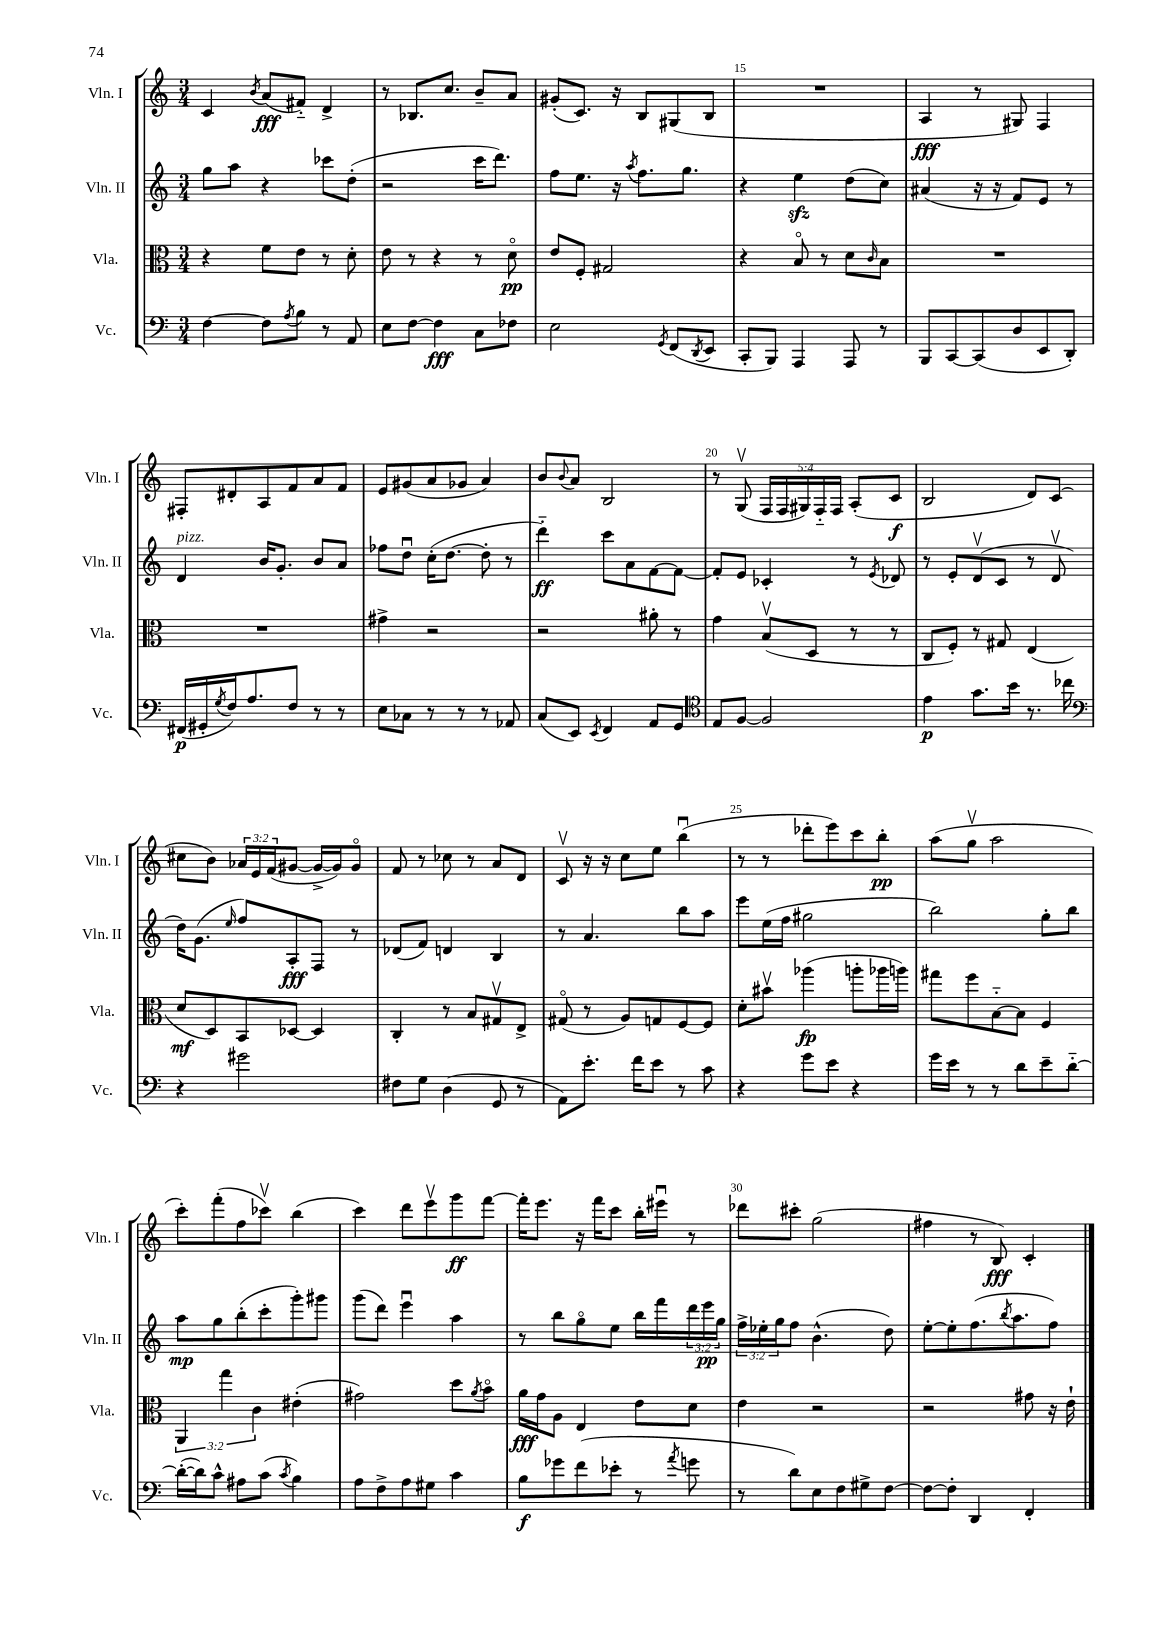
<<
\new StaffGroup <<
\new Staff = "s0" \with { instrumentName = "Vln. I" shortInstrumentName = "Vln. I" } {
    \clef treble \key c \major \numericTimeSignature \time 3/4 \override Staff.TupletNumber.text = #tuplet-number::calc-fraction-text
    c'4 \acciaccatura { b'8 } a'8\fff( fis'8-_) d'4-> |
    r8 bes8. c''8. b'8-- a'8 |
    gis'8-.( c'8.) r16 b8 gis8( b8 |
    R2. |
    a4\fff r8 gis8) f4 |
    fis8-. dis'8-. a8 f'8 a'8 f'8 |
    e'8 gis'8( a'8 ges'8 a'4) |
    b'8 \appoggiatura { b'8 } a'8 b2 |
    r8 g8\upbow( \tuplet 5/4 { f16 f16 gis16) f16-_ f16 } a8-.( c'8\f |
    b2 d'8) c'8( |
    cis''8 b'8) \tuplet 3/2 { aes'16 e'16 f'16( } gis'8~ gis'16~-> gis'16) gis'8\flageolet |
    f'8 r8 ces''8 r8 a'8 d'8 |
    c'8\upbow r16 r16 c''8 e''8 b''4\downbow( |
    r8 r8 des'''8-. e'''8) c'''8 b''8-.\pp |
    a''8( g''8\upbow a''2 |
    c'''8-.) f'''8-.( f''8 ces'''8\upbow) b''4( |
    c'''4) d'''8 e'''8\upbow g'''8\ff f'''8~ |
    f'''16-. e'''8. r16 f'''16 c'''8 b''16-. eis'''16\downbow r8 |
    des'''8 cis'''8-. g''2( |
    fis''4 r8 b8\fff) c'4-. \bar "|." |
}
\new Staff = "s1" \with { instrumentName = "Vln. II" shortInstrumentName = "Vln. II" } {
    \clef treble \key c \major \numericTimeSignature \time 3/4 \override Staff.TupletNumber.text = #tuplet-number::calc-fraction-text
    g''8 a''8 r4 ces'''8 d''8-.( |
    r2 c'''16 d'''8.) |
    f''8 e''8. r16 \acciaccatura { a''8 } f''8. g''8. |
    r4 e''4\sfz d''8( c''8) |
    ais'4( r16 r16 f'8) e'8 r8 |
    d'4^\markup { \italic "pizz." } b'16 g'8.-. b'8 a'8 |
    fes''8 d''8\downbow c''16-.( d''8.~ d''8-. r8 |
    d'''4-_\ff) c'''8 a'8 f'8~ f'8~ |
    f'8-. e'8 ces'4-. r8 \acciaccatura { e'8 } des'8 |
    r8 e'8-. d'8\upbow( c'8 r8 d'8\upbow |
    d''16) g'8.( \grace { e''16 } f''8) a8-.\fff f8 r8 |
    des'8( f'8) d'4 b4 |
    r8 a'4. b''8 a''8 |
    e'''8 e''16( f''16 gis''2 |
    b''2) g''8-. b''8 |
    a''8\mp g''8 b''8-.( c'''8-. g'''8-.) gis'''8 |
    g'''8( d'''8) e'''4\downbow a''4 |
    r8 b''8 g''8\flageolet e''8 b''16 f'''16 \tuplet 3/2 { d'''16 e'''16\pp g''16 } |
    \tuplet 3/2 { f''16-> ees''16-. g''16 } f''8 b'4.-^( d''8) |
    e''8~-. e''8-. f''8.( \acciaccatura { b''8 } a''8. f''8) \bar "|." |
}
\new Staff = "s2" \with { instrumentName = "Vla." shortInstrumentName = "Vla." } {
    \clef alto \key c \major \numericTimeSignature \time 3/4 \override Staff.TupletNumber.text = #tuplet-number::calc-fraction-text
    r4 f'8 e'8 r8 d'8-. |
    e'8 r8 r4 r8 d'8\flageolet\pp |
    e'8 f8-. gis2 |
    r4 b8\flageolet r8 d'8 \grace { c'16 } b8 |
    R2. |
    R2. |
    gis'4-> r2 |
    r2 ais'8-. r8 |
    g'4 b8\upbow( d8 r8 r8 |
    c8 f8-.) r8 gis8 e4( |
    d'8\mf d8) b,8 des8~ des4 |
    c4-. r8 b8 gis8\upbow e8-> |
    gis8\flageolet( r8 a8) g8 f8~ f8 |
    d'8-. bis'8\upbow aes''4\fp( a''8-. aes''16 a''16) |
    gis''8 f''8 b8~-_ b8 f4 |
    \tuplet 3/2 { a,4 g''4 c'4 } eis'4-.( |
    gis'2) d''8 \acciaccatura { a'8 } b'8\flageolet |
    a'16\fff g'16 a8 e4 e'8 d'8 |
    e'4 r2 |
    r2 gis'8 r16 e'16-! \bar "|." |
}
\new Staff = "s3" \with { instrumentName = "Vc." shortInstrumentName = "Vc." } {
    \clef bass \key c \major \numericTimeSignature \time 3/4
    f4~ f8 \acciaccatura { a8 } b8 r8 a,8 |
    e8 f8~ f4\fff c8 fes8 |
    e2 \acciaccatura { g,8 } f,8( \acciaccatura { d,8 } e,8 |
    c,8-. b,,8) a,,4 a,,8 r8 |
    b,,8 c,8~ c,8( d8 e,8 d,8-.) |
    fis,16\p( gis,16-. \acciaccatura { g8 } f16) a8. f8 r8 r8 |
    e8 ces8 r8 r8 r8 aes,8 |
    c8( e,8) \acciaccatura { e,8 } f,4 a,8 g,8 |
    \clef tenor e8 f8~ f2 |
    e'4\p g'8. b'16 r8. ces''16 |
    \clef bass r4 gis'2 |
    fis8 g8 d4( g,8 r8 |
    a,8) e'8.-. f'16 e'8 r8 c'8 |
    r4 g'8 e'8 r4 |
    g'16 e'16 r8 r8 d'8 e'8-- d'8~-_ |
    d'16~-.( d'16) c'8-^ ais8 c'8( \acciaccatura { c'8 } b4) |
    a8 f8-> a8 gis8 c'4 |
    b8\f ges'8 f'8( ees'8-. r8 \acciaccatura { a'8 } g'8 |
    r8 d'8) e8 f8 gis8-> f8~ |
    f8~ f8-. d,4 f,4-. \bar "|." |
}
>>
>>
\layout { \context { \Score currentBarNumber = #12 \override BarNumber.break-visibility = ##(#f #t #t) barNumberVisibility = #(every-nth-bar-number-visible 5) } }
